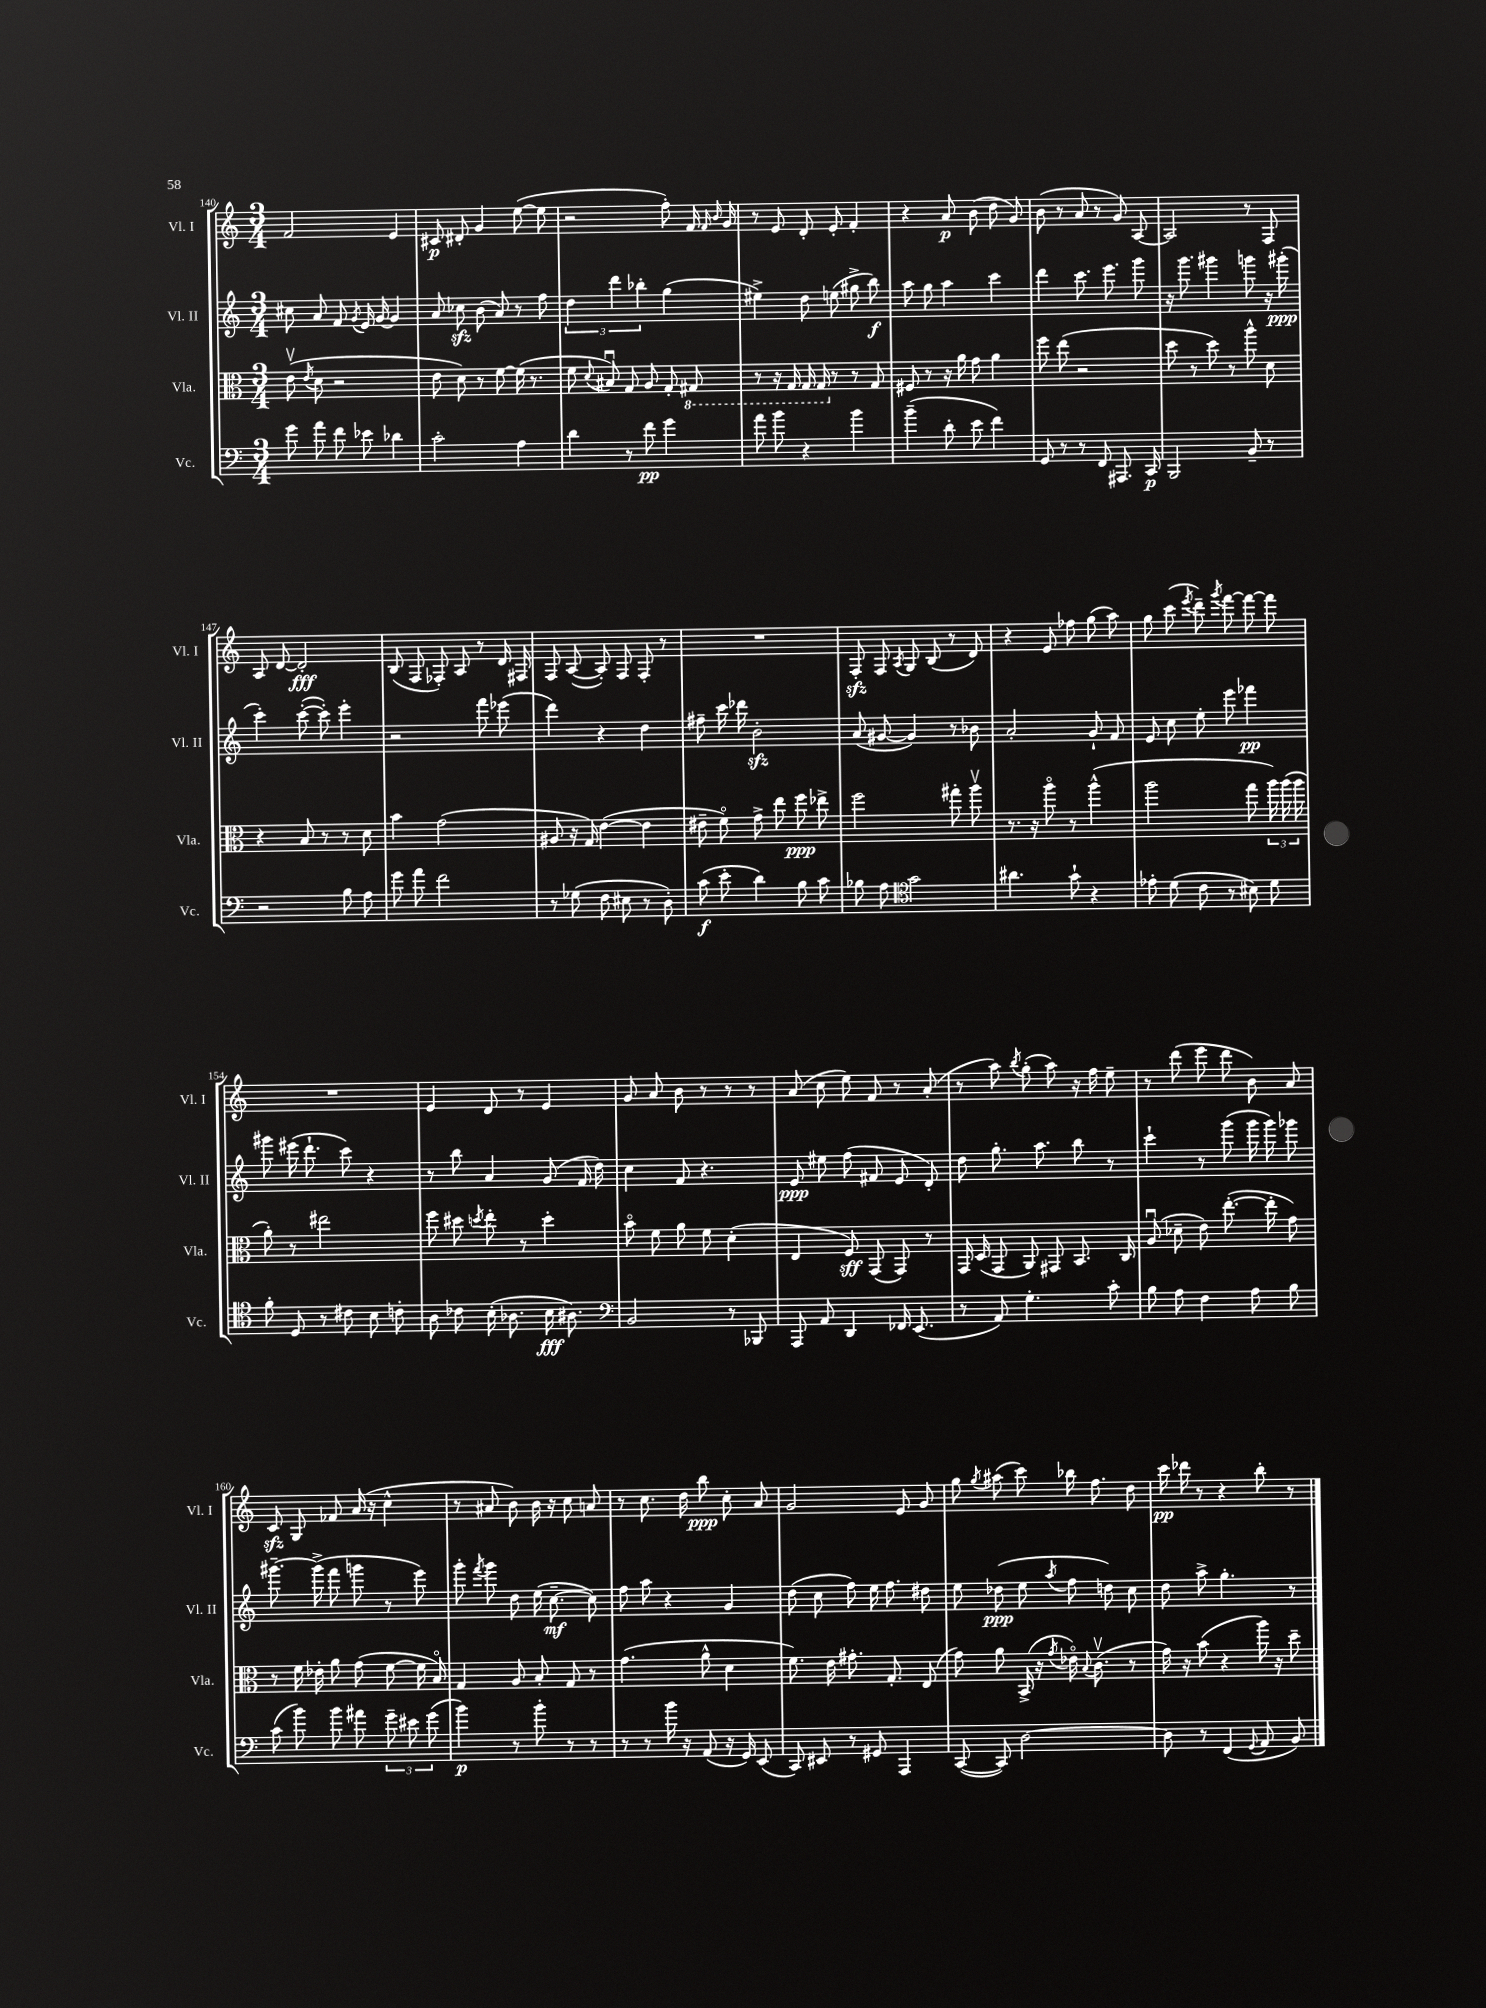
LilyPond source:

<<
\new StaffGroup <<
\new Staff = "s0" \with { instrumentName = "Vl. I" shortInstrumentName = "Vl. I" } {
    \clef treble \key c \major \numericTimeSignature \time 3/4
    \autoBeamOff f'2 e'4 |
    cis'8\p dis'8-. g'4 e''8~( e''8 |
    r2 f''8-.) f'16 \grace { f'16 b'16 } g'16 |
    r8 e'8 d'8-. e'8-. f'4-. |
    r4 a'8\p b'8( d''8 g'8) |
    b'8( r8 a'8 r8 g'8) a8~ |
    a2 r8 f8 |
    a8 d'8~ d'2-.\fff |
    b8( f8 fes8-.) a8 r8 d'16 fis16 |
    f8 a8~( a8-.) f8 f8-. r8 |
    R2. |
    f8-.\sfz f8 \acciaccatura { a8 } g8 b8( r8 d'8) |
    r4 e'8 fes''8 g''8( a''8) |
    g''8 c'''8( \acciaccatura { e'''8 } d'''8--) \acciaccatura { g'''8 } f'''8~ f'''8~ f'''8 |
    R2. |
    e'4 d'8 r8 e'4 |
    g'8 a'8 b'8 r8 r8 r8 |
    a'8( c''8 e''8) f'8 r8 a'8-.( |
    r8 a''8) \acciaccatura { b''8 } g''8-.( a''8) r16 f''16 e''8-- |
    r8 d'''8( e'''8 d'''8 b'8) a'8 |
    c'8\sfz g8 fes'8 a'16( r16 c''4-^ |
    r8 ais'8 b'8) b'16 r16 c''8 a'8 |
    r8 c''8. d''16 b''8\ppp c''8-. a'8 |
    g'2 e'8 g'8 |
    g''8 \acciaccatura { g''8 } ais''8( c'''8) bes''16 f''8. d''8 |
    c'''16\pp des'''16 r8 r4 b''8-. r8 \bar "|." |
}
\new Staff = "s1" \with { instrumentName = "Vl. II" shortInstrumentName = "Vl. II" } {
    \clef treble \key c \major \numericTimeSignature \time 3/4
    \autoBeamOff cis''8 a'8 f'8 \acciaccatura { g'8 } e'16 g'16~ g'4 |
    a'8 ces''8\sfz b'8( a'8) r8 f''8 |
    \tuplet 3/2 { d''4 d'''4 bes''4-. } g''4( |
    eis''4->) d''8 e''8( gis''8-> b''8\f) |
    a''8 g''8 a''4 c'''4 |
    d'''4 c'''8. e'''8. g'''8 |
    r16 g'''8. gis'''4 g'''8 r16 gis'''16-.\ppp( |
    c'''4-.) c'''8~-.( c'''8-.) e'''4-. |
    r2 f'''8 ees'''8( |
    d'''4) r4 d''4 |
    fis''8-- c'''16 des'''16 b'2-.\sfz |
    a'8( gis'8~ gis'4) r8 bes'8 |
    a'2-. g'8-! f'8 |
    e'8 c''8 e''8-. e'''8 fes'''4\pp |
    gis'''8 eis'''16( d'''8.-! c'''8) r4 |
    r8 b''8 a'4 g'8( f'16 d''16) |
    c''4 f'8 r4. |
    e'8\ppp eis''8 f''8( fis'8 e'8 d'8-.) |
    d''8 g''8.-. a''8. b''8 r8 |
    c'''4-! r8 g'''8( g'''16 g'''16) ges'''8 |
    gis'''8.~-- gis'''16->( f'''8 g'''8 r8 e'''8) |
    g'''8-. \acciaccatura { f'''8 } g'''8 d''8 e''16( c''8.~--\mf c''8) |
    f''8 a''8 r4 g'4 |
    d''8( c''8 f''8) e''16 f''8. dis''8 |
    e''8 des''8\ppp( e''8 \acciaccatura { a''8 } f''8 d''8) c''8 |
    d''8 a''8-> g''4.-. r8 \bar "|." |
}
\new Staff = "s2" \with { instrumentName = "Vla." shortInstrumentName = "Vla." } {
    \clef alto \key c \major \numericTimeSignature \time 3/4
    \autoBeamOff e'8\upbow( \acciaccatura { e'8 } d'8 r2 |
    e'8 d'8) r8 f'8~ f'16( r8. |
    f'8 \appoggiatura { d'8 } bis8\downbow) g8 a8 g8-. \ottava #-1 gis,8 |
    r8 r16 g,16 g,16 g,16 \ottava #0 r8 r8 g8 |
    fis8 r8 r16 a'16 g'8 a'4 |
    f''8 e''8( r2 |
    d''8 r8 d''8) r8 a''8-^ d'8 |
    r4 b8 r8 r8 d'8 |
    b'4 g'2( |
    ais8 r16 g16) e'4~( e'4 |
    eis'8-- f'8\flageolet) g'8-> e''8 f''8\ppp ees''8-> |
    f''2 gis''8-. a''8\upbow |
    r8. r16 a''8\flageolet r8 a''4-^( |
    a''2 g''8 \tuplet 3/2 { a''16) a''16( a''16 } |
    a'8-.) r8 eis''2 |
    f''8 dis''8 \acciaccatura { d''8 } e''8-. r8 d''4-. |
    b'8\flageolet f'8 a'8 f'8 d'4-.( |
    e4 f8\sff) g,8( g,8) r8 |
    g,16 d16( g,8 a,8) gis,8 b,8. c16 |
    a8\downbow( des'8-- e'8) e''8.~-.( e''16-. g'8) |
    r8 f'16 ees'16-. a'8 g'8( f'8~ f'16 b16\flageolet) |
    g4 a8 b8-. g8 r8 |
    g'4.( a'8-^ d'4 |
    f'8.) e'16 gis'8.-. g8.-. e8( |
    g'8) a'8 b,16->( r16 \acciaccatura { g'8 } ees'16\flageolet) \appoggiatura { b8 } c'8.\upbow( r8 |
    g'16) r16 b'8( r4 a''16) r16 d''8-- \bar "|." |
}
\new Staff = "s3" \with { instrumentName = "Vc." shortInstrumentName = "Vc." } {
    \clef bass \key c \major \numericTimeSignature \time 3/4
    \autoBeamOff g'8 a'8 f'8 ees'8 des'4 |
    c'2-. a4 |
    d'4 r8 f'8\pp g'4 |
    a'8 b'8 r4 b'4 |
    b'4--( d'8-. e'8 f'4) |
    g,8 r8 r8 f,8 ais,,8. c,16\p |
    b,,2 b,8-- r8 |
    r2 b8 a8 |
    g'8 a'8 f'2 |
    r8 ges8( f8 eis8 r8 d8-.) |
    c'8\f( e'8-. d'4) b8 c'8 |
    bes8 a8 \clef tenor g'2 |
    ais'4. g'8-! r4 |
    ees'8-. d'8( c'8 r8 bis8) d'8 |
    f'8-. d8 r8 cis'8 b8 c'8-. |
    a8 ces'8 b16-.( aes8. b16\fff ais8.) |
    \clef bass b,2 r8 bes,,8 |
    a,,8 a,8 d,4 fes,16 e,8.( |
    r8 a,8) g4.-. c'8-. |
    b8 a8 f4 a8 b8 |
    c'8( b'8) b'8 ais'8 \tuplet 3/2 { g'8-- eis'8 g'8( } |
    b'4\p) r8 b'8-. r8 r8 |
    r8 r8 b'16 r16 a,8( r16 g,16) e,8( |
    c,8) eis,8 r8 gis,8 a,,4 |
    c,8~( c,8) d2~ |
    d8 r8 f,4( \appoggiatura { g,8 } a,8 b,8) \bar "|." |
}
>>
>>
\layout { \context { \Score currentBarNumber = #140 } }
